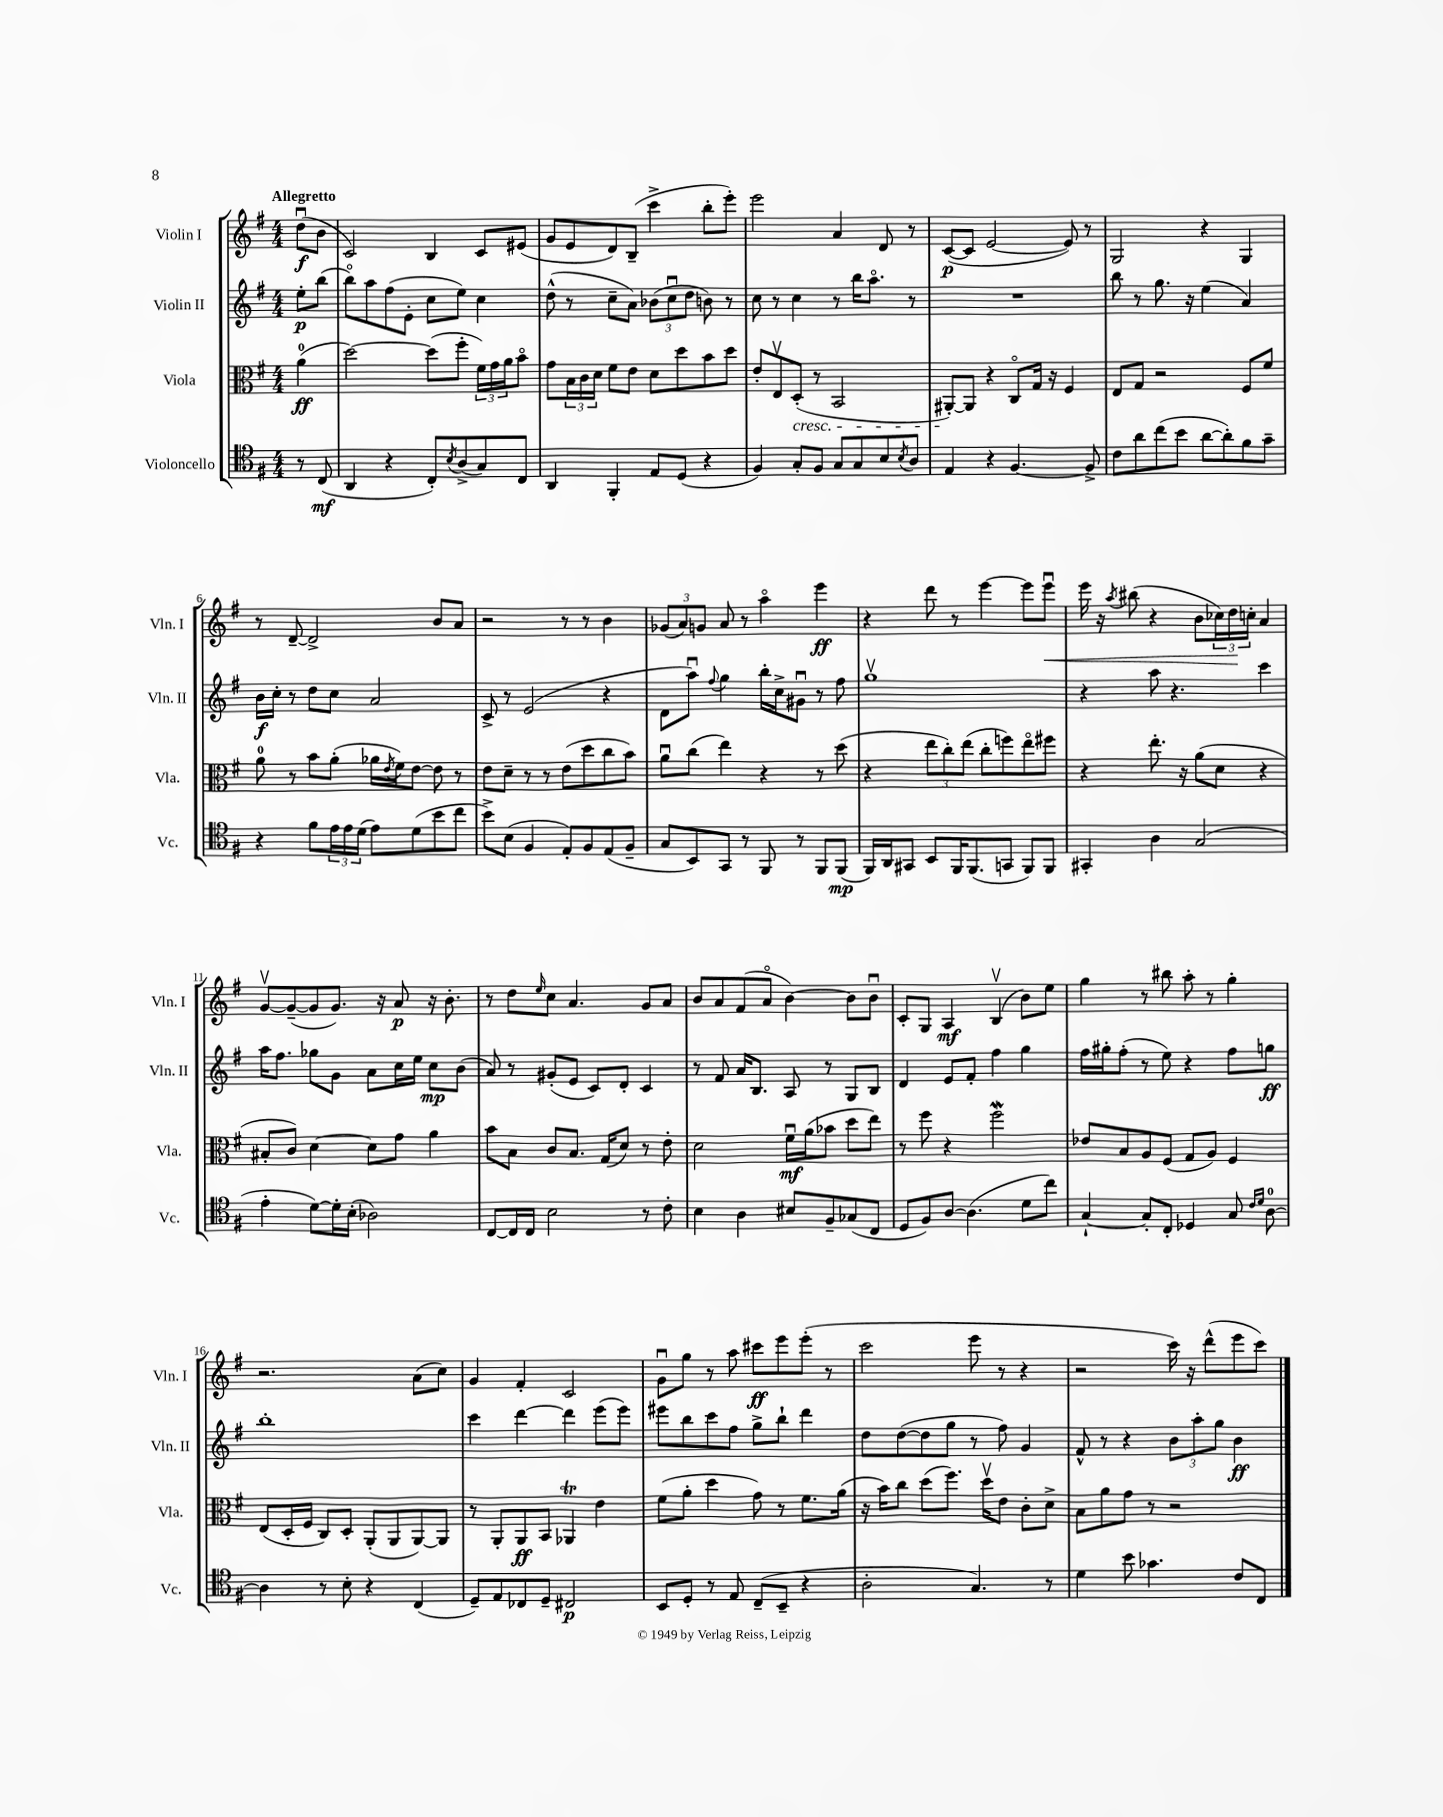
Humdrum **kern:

**kern	**kern	**kern	**kern
*staff4	*staff3	*staff2	*staff1
*clefC4	*clefC3	*clefG2	*clefG2
*k[f#]	*k[f#]	*k[f#]	*k[f#]
*M4/4	*M4/4	*M4/4	*M4/4
8r	(4a\	8ee'\L	(8ddu\L
(8C/	.	(8bb\J	8b\J
=	=	=	=
4AA/	[2dd\)	8bbo\L)	2c/)
.	.	8aa\	.
4r	.	(8ff#\	.
.	.	8e'\J	.
8C'/L)	(8dd\]L	8cc\L	4B/
8qB/	.	.	.
(8A^/	8ff#'\J	8ee\J)	.
8G/)	24f#\LL)	4cc\	8c/L
.	24g\	.	.
.	24a\J	.	.
8C/J	8bo\J	.	(8e#/J
=	=	=	=
4AA/	8g\L	(8dd^^\	8g/L
.	24B\L	8r	8e/
.	24c\	.	.
.	24d\JJ	.	.
4FF#'/	8f#\L	8cc~\L	8d/)
.	8e\J	8a\J)	(8B~/J
8E/L	8d\L	(12b-\L	4ccc^\
.	.	12ccu\	.
(8D/J	8dd\	.	.
.	.	12dd\J	.
4r	8b\	8b\)	8bb'\L
.	8dd\J	8r	8eee'\J)
=	=	=	=
4F#/)	8e'/L	8cc\	2eee\
.	8Ev/	8r	.
8G'/L	(8D'/J	4cc\	.
8F#/J	8r	.	.
8G/L	2BB/	8r	4a/
8G/	.	16bb\LK	.
.	.	8.aao\J	.
8B/	.	.	8d/
8qB/	.	.	.
8A/J	.	8r	8r
=	=	=	=
4E/	[8AA#'/L)	1r	([8c/L
.	8AA#/]J	.	8c/]J
4r	4r	.	[2e/
[4.F#/	8Co/L	.	.
.	16G/Jk	.	.
.	16r	.	.
.	4F#/	.	8e/])
8F#^/]	.	.	8r
=	=	=	=
8c\L	8E/L	8bb\	2G/
8a\	8G/J	8r	.
(8cc\	2r	8.gg\	.
8b\J	.	.	.
.	.	16r	.
[8a\L	.	(4ee\	4r
8a'\])	.	.	.
8f#\	8F#/L	4a/)	4G/
8g~\J	8f#/J	.	.
=	=	=	=
4r	8a\	16b\LL	8r
.	.	16cc'\JJ	.
.	8r	8r	[8d~/
8f#\L	8b\L	8dd\L	2d^/]
24e\L	(8a'\J	8cc\J	.
24e\	.	.	.
(24d\JJ	.	.	.
8e\L)	16a-\LL	2a/	.
.	8qe/	.	.
.	16f#\J)	.	.
(8d\	[8e\J	.	.
8b\	8e\]	.	8b/L
8cc\J	8r	.	8a/J
=	=	=	=
8b^\L)	8e\L	8c^/	2r
(8B\J	8d~\J	8r	.
4F#/	8r	(2e/	.
.	8r	.	.
8E'/L)	(8e\L	.	8r
8F#/	8dd\	.	8r
(8E/	8cc\	4r	4b\
8F#~/J	8b\J)	.	.
=	=	=	=
8G/L	8au\L	8d\L	(12g-/L
.	.	.	12a/)
8BB/)	(8cc\J	8aau\J)	.
.	.	.	12g/J
.	.	8qqff#/	.
8GG/J	4ee\)	4gg\	8a/
8r	.	.	8r
8FF#/	4r	16bb'\LL	4aao\
.	.	16cc^\J	.
8r	.	8g#u\J	.
8FF#/L	8r	8r	4eee\
(8FF#/J	(8dd\	8ff#\	.
=	=	=	=
16FF#/LL)	4r	1ggv	4r
16AA/J	.	.	.
8GG#/J	.	.	.
8BB/L	12ee\L	.	8ddd\
.	12cc'\)	.	.
16FF#/K	.	.	8r
.	(12ee\J	.	.
(8.FF#/	.	.	.
.	8cc'\L	.	[4eee\
8GG/J	8ff\)	.	.
8FF#/L)	8eeo\	.	8eee\]L
8FF#/J	8ff#\J	.	8eeeu\J
=	=	=	=
4GG#'/	4r	4r	16eee\
.	.	.	16r
.	.	.	8qaa/
.	.	.	(8bb#\
4A\	8.ee'\	8aa\	4r
.	.	4.r	.
.	16r	.	.
(2G/	(8a\L	.	8b\L
.	8d\J	.	24cc-\L)
.	.	.	24dd\
.	.	.	24cc'\JJ
.	4r	4ccc\	4a/
=	=	=	=
4e'\	8B#'/L	16aa\LK	[8gv/L
.	.	8.ff#\J	.
.	8c/J)	.	(8g~/_
[8d\L)	[4d\	8gg-\L	8g/]
16d'\]L	.	8g\J	8.g/J)
(16B'\JJ	.	.	.
2A-\)	8d\]L	8a\L	.
.	.	.	16r
.	8g\J	16cc\L	8a/
.	.	16ee\JJ	.
.	4a\	8cc\L	16r
.	.	.	8.b'\
.	.	(8b\J	.
=	=	=	=
[8C/L	8b\L	8a/)	8r
16C/]L	8B\J	8r	8dd\L
16C/JJ	.	.	.
.	.	.	16qqee/
2B\	8c/L	(8g#'/L	8cc\J
.	8.B/J	8e/J	4.a/
.	.	8c/L)	.
.	(16G/LK	.	.
.	8d/J)	8d'/J	.
8r	8r	4c/	8g/L
8c'\	8e'\	.	8a/J
=	=	=	=
4B\	2d\	8r	8b/L
.	.	8f#/	8a/
4A\	.	16a/LK	(8f#/
.	.	8.B/J	.
.	.	.	8ao/J
8B#/L	16f#u\LL	8A/	[4b\)
.	(16a\J	.	.
8F#~/	8b-\J	8r	.
(8G-/	8dd\L	8G/L	8b\]L
8C/J	8ee\J)	8B/J	8bu\J
=	=	=	=
8D/L	8r	4d/	8c'/L
8F#/)	8ff#\	.	8G/J
[8A/J	4r	8e/L	4A/
(4.A\]	.	8f#'/J	.
.	2ff#\	4ff#\	(4Bv/
8d\L	.	4gg\	8b\L)
8cc\J)	.	.	8ee\J
=	=	=	=
[4G`/	8e-/L	16ff#\LL	4gg\
.	.	16gg#'\J	.
.	8B/	(8ff#'\J	.
8G'/]L	8A/	8r	8r
8C'/J	(8F#/J	8ee\)	8bb#\
4D-/	8G/L	4r	8aa'\
.	8A/J)	.	8r
8G/	4F#/	8ff#\L	4gg'\
16qqc/LL	.	.	.
16qqd/JJ	.	.	.
[8A\	.	8gg\J	.
=	=	=	=
4A\]	(8E/L	1bb'	2.r
.	16D'/L	.	.
.	16F#/JJ	.	.
8r	8C/L)	.	.
8B'\	8D'/J	.	.
4r	(8AA'/L	.	.
.	8AA/	.	.
(4C/	[8AA/)	.	(8a\L
.	8AA/]J	.	8cc\J)
=	=	=	=
8D~/L)	8r	4ccc\	4g/
8E/	8AA'/L	.	.
8C-/	8AA/	[4ddd\	4f#'/
8D~/J	8BB/J	.	.
2C#/	4AA-/	4ddd\]	2c/
.	4e\	(8eee\L	.
.	.	8eee\J)	.
=	=	=	=
8BB/L	(8f#\L	8eee#\L	8gu\L
8D'/J	8a'\J	8bb\	8gg\J
8r	4dd\	8ccc\	8r
8E/	.	8ff#\J	8aa\
(8C~/L	8g\)	8gg^\L	8ccc#\L
8BB~/J	8r	8bb`\J	8eee\
4r	8.f#\L	4ddd\	(8eee'\J
.	.	.	8r
.	(16a\Jk	.	.
=	=	=	=
2A'\	16r	8dd\L	2ccc\
.	16b\LK)	.	.
.	8cc\J	([8dd\	.
.	(8dd\L	8dd\]	.
.	8.ff#\J)	8gg\J	.
4.G/)	.	8r	8eee\
.	16ddv\LK	.	.
.	8e\J	8ff#\)	8r
.	8c'\L	4g/	4r
8r	8d^\J	.	.
=	=	=	=
4d\	8B\L	8f#^^/	2r
.	8a\	8r	.
8b\	8g\J	4r	.
4.g-\	8r	.	.
.	2r	12b\L	16ccc\)
.	.	.	16r
.	.	12aa'\	.
.	.	.	(8ddd^^\L
.	.	12gg\J	.
8c/L	.	4b\	8eee\
8C/J	.	.	8ccc\J)
==	==	==	==
*-	*-	*-	*-
